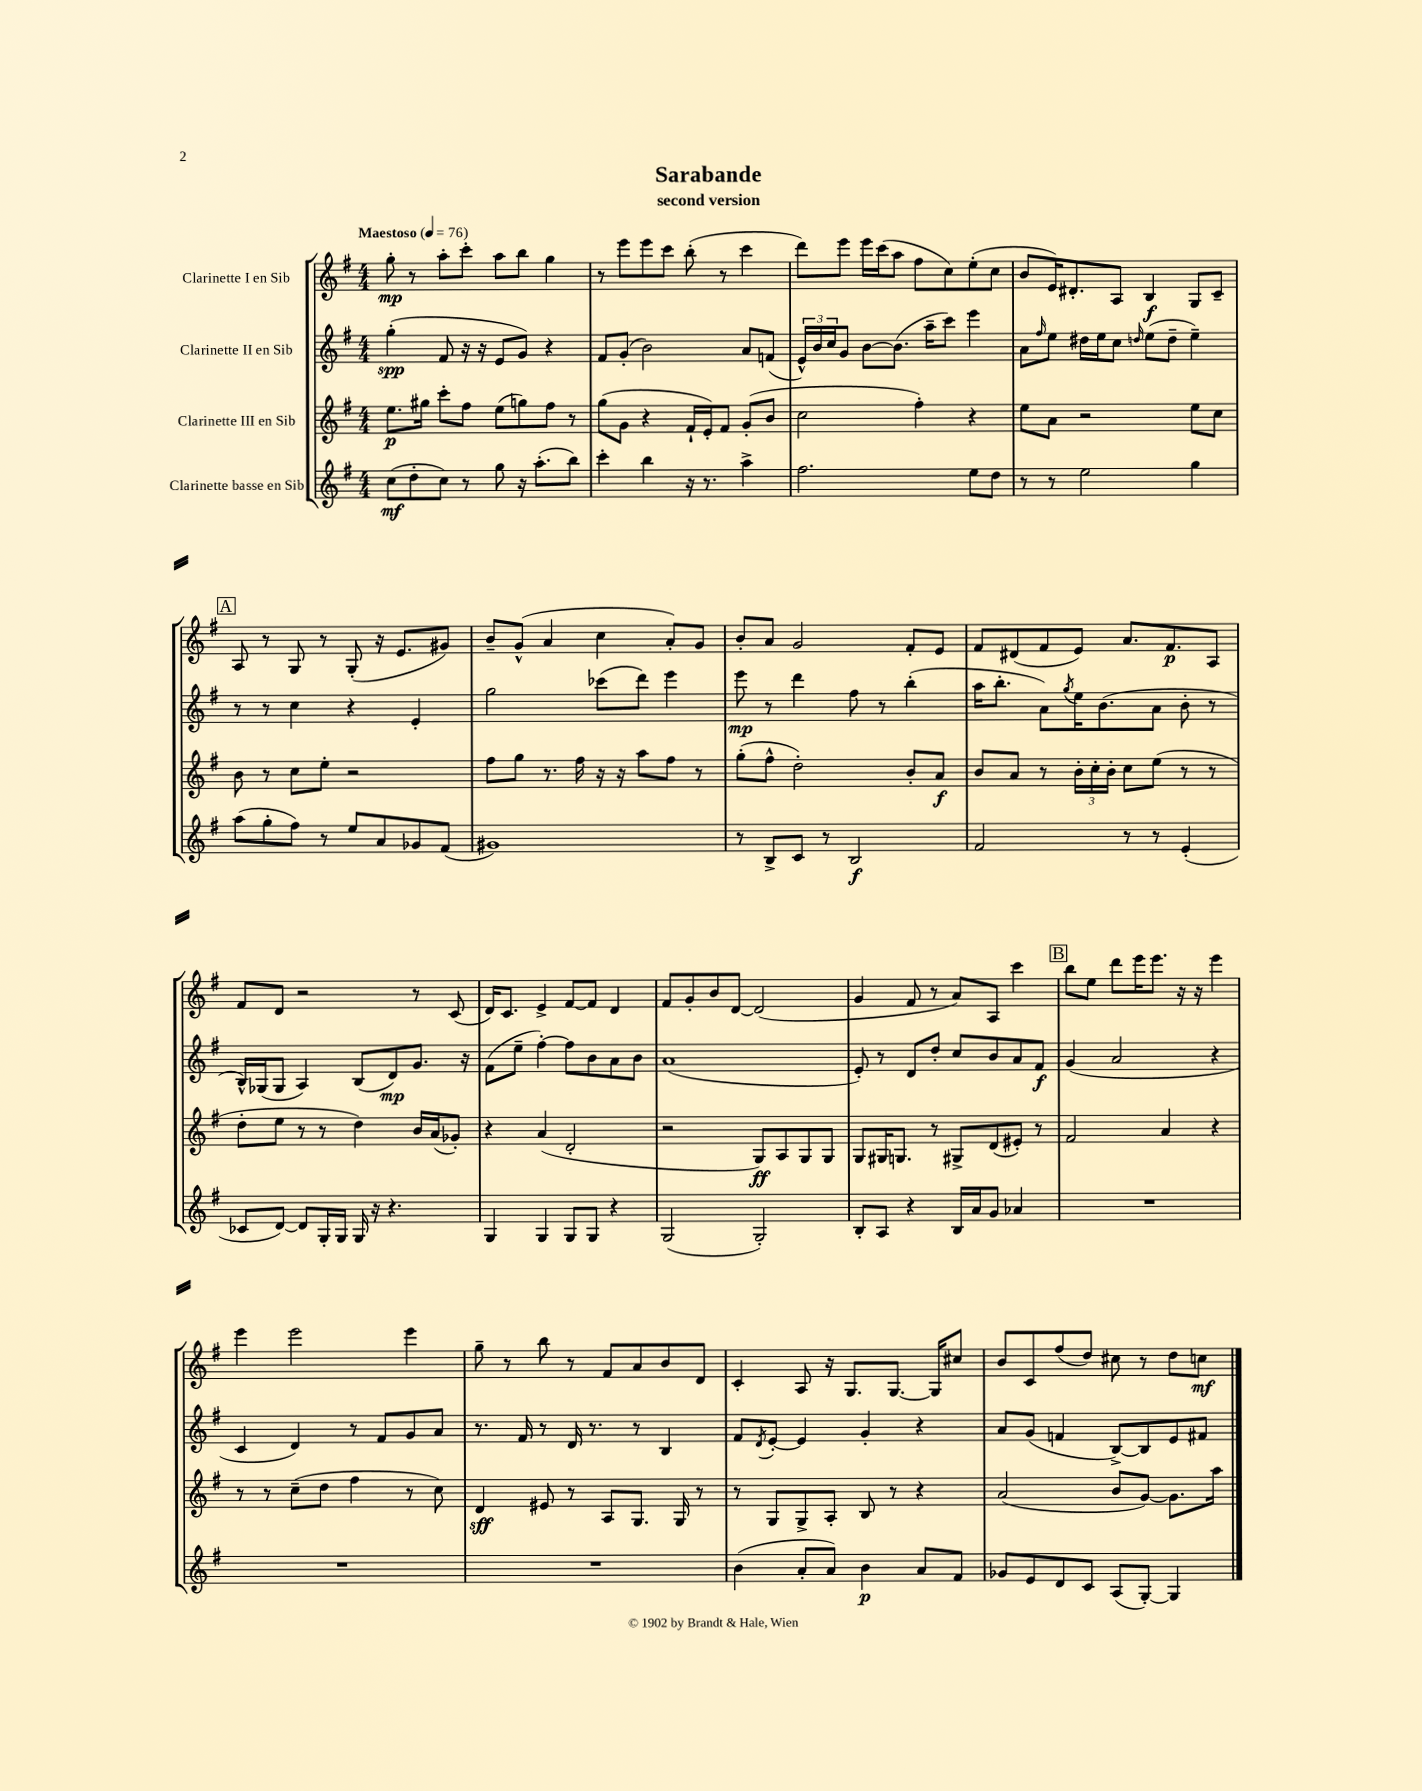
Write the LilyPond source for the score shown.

\header { title = "Sarabande" subtitle = "second version" }
<<
\new StaffGroup <<
\new Staff = "s0" \with { instrumentName = "Clarinette I en Sib" } {
    \clef treble \key g \major \numericTimeSignature \time 4/4 \tempo "Maestoso" 4 = 76
    g''8-.\mp r8 a''8-. c'''8-. a''8 b''8 g''4 |
    r8 e'''8 e'''8 c'''8 b''8-.( r8 c'''4 |
    d'''8) e'''8 e'''16 c'''16( a''8 fis''8 c''8) e''8-.( c''8 |
    b'8 e'16) dis'8.-. a8 b4\f g8 c'8-- |
    \mark \markup { \box "A" } a8 r8 g8 r8 g8-.( r16 e'8. gis'8) |
    b'8-- g'8-^( a'4 c''4 a'8-.) g'8 |
    b'8-. a'8 g'2 fis'8-. e'8 |
    fis'8 dis'8( fis'8 e'8) a'8. fis'8.\p a8 |
    fis'8 d'8 r2 r8 c'8( |
    d'16) c'8. e'4-> fis'8~ fis'8 d'4 |
    fis'8 g'8-. b'8 d'8~ d'2( |
    g'4 fis'8 r8 a'8) a8 c'''4 |
    \mark \markup { \box "B" } b''8 e''8 d'''8 e'''16 e'''8. r16 r16 e'''4 |
    e'''4 e'''2 e'''4 |
    g''8-- r8 b''8 r8 fis'8 a'8 b'8 d'8 |
    c'4-. a8 r16 g8. g8.~ g16 cis''8 |
    b'8 c'8 fis''8( d''8) cis''8 r8 d''8 c''8\mf \bar "|." |
}
\new Staff = "s1" \with { instrumentName = "Clarinette II en Sib" } {
    \clef treble \key g \major \numericTimeSignature \time 4/4
    g''4-.\spp( fis'8 r16 r16 e'8 g'8) r4 |
    fis'8 g'8-.( b'2) a'8 f'8( |
    \tuplet 3/2 { e'16-^) b'16 c''16 } g'8 b'8~ b'8.( a''16-- c'''8) e'''4 |
    a'8 \grace { fis''16 } e''8 dis''16 e''16 c''8 \grace { d''16 } e''8( d''8-- e''4--) |
    \mark \markup { \box "A" } r8 r8 c''4 r4 e'4-. |
    g''2 ces'''8( d'''8) e'''4 |
    e'''8\mp r8 d'''4 fis''8 r8 b''4-.( |
    a''16 b''8.-. a'8) \acciaccatura { g''8 } e''16 b'8.( a'8 b'8-. r8 |
    b16-^) ges16( ges8 a4) b8( d'8\mp) g'8. r16 |
    fis'8( e''8-- fis''4~-.) fis''8 b'8 a'8 b'8 |
    a'1( |
    e'8-.) r8 d'8 d''8-. c''8 b'8 a'8 fis'8\f |
    \mark \markup { \box "B" } g'4( a'2 r4 |
    c'4 d'4) r8 fis'8 g'8 a'8 |
    r8. fis'16 r8 d'16 r8. r8 b4 |
    fis'8 \acciaccatura { d'8 } e'8~-. e'4 g'4-. r4 |
    a'8 g'8( f'4 b8~->) b8 e'8 fis'8 \bar "|." |
}
\new Staff = "s2" \with { instrumentName = "Clarinette III en Sib" } {
    \clef treble \key g \major \numericTimeSignature \time 4/4
    e''8.\p gis''16 c'''8-. fis''8 e''8( g''8) fis''8 r8 |
    g''8( g'8 r4 fis'16-! e'16-.) fis'8 g'8-.( b'8 |
    c''2 fis''4-.) r4 |
    e''8 a'8 r2 e''8 c''8 |
    \mark \markup { \box "A" } b'8 r8 c''8 e''8-. r2 |
    fis''8 g''8 r8. fis''16 r16 r16 a''8 fis''8 r8 |
    g''8-.( fis''8-^ d''2-.) b'8-. a'8\f |
    b'8 a'8 r8 \tuplet 3/2 { b'16-. c''16-. b'16-. } c''8 e''8( r8 r8 |
    d''8-. e''8 r8 r8 d''4) b'16 a'16( ges'8-.) |
    r4 a'4( d'2-. |
    r2 g8\ff) a8 g8 g8 |
    g8 gis16 g8. r8 gis8-> d'8( eis'8-.) r8 |
    \mark \markup { \box "B" } fis'2 a'4 r4 |
    r8 r8 c''8--( d''8 fis''4 r8 c''8) |
    d'4\sff eis'8 r8 a8 g8. g16 r8 |
    r8 g8 g8-> a8-. b8 r8 r4 |
    a'2( b'8 g'8~) g'8. a''16 \bar "|." |
}
\new Staff = "s3" \with { instrumentName = "Clarinette basse en Sib" } {
    \clef treble \key g \major \numericTimeSignature \time 4/4
    c''8\mf( d''8-. c''8) r8 g''8 r16 a''8.-.( b''8) |
    c'''4-. b''4 r16 r8. a''4-> |
    fis''2. e''8 d''8 |
    r8 r8 e''2 g''4 |
    \mark \markup { \box "A" } a''8( g''8-. fis''8) r8 e''8 a'8 ges'8 fis'8( |
    gis'1) |
    r8 b8-> c'8 r8 b2\f |
    fis'2 r8 r8 e'4-.( |
    ces'8 d'8~) d'8 g16-. g16 g16 r16 r4. |
    g4 g4 g8 g8 r4 |
    g2( g2-.) |
    b8-. a8 r4 b16 a'16 g'8 aes'4 |
    \mark \markup { \box "B" } R1 |
    R1 |
    R1 |
    b'4( a'8-. a'8) b'4\p a'8 fis'8 |
    ges'8 e'8 d'8 c'8 a8( g8~-.) g4 \bar "|." |
}
>>
>>
\layout { \context { \Score \remove "Bar_number_engraver" } }
